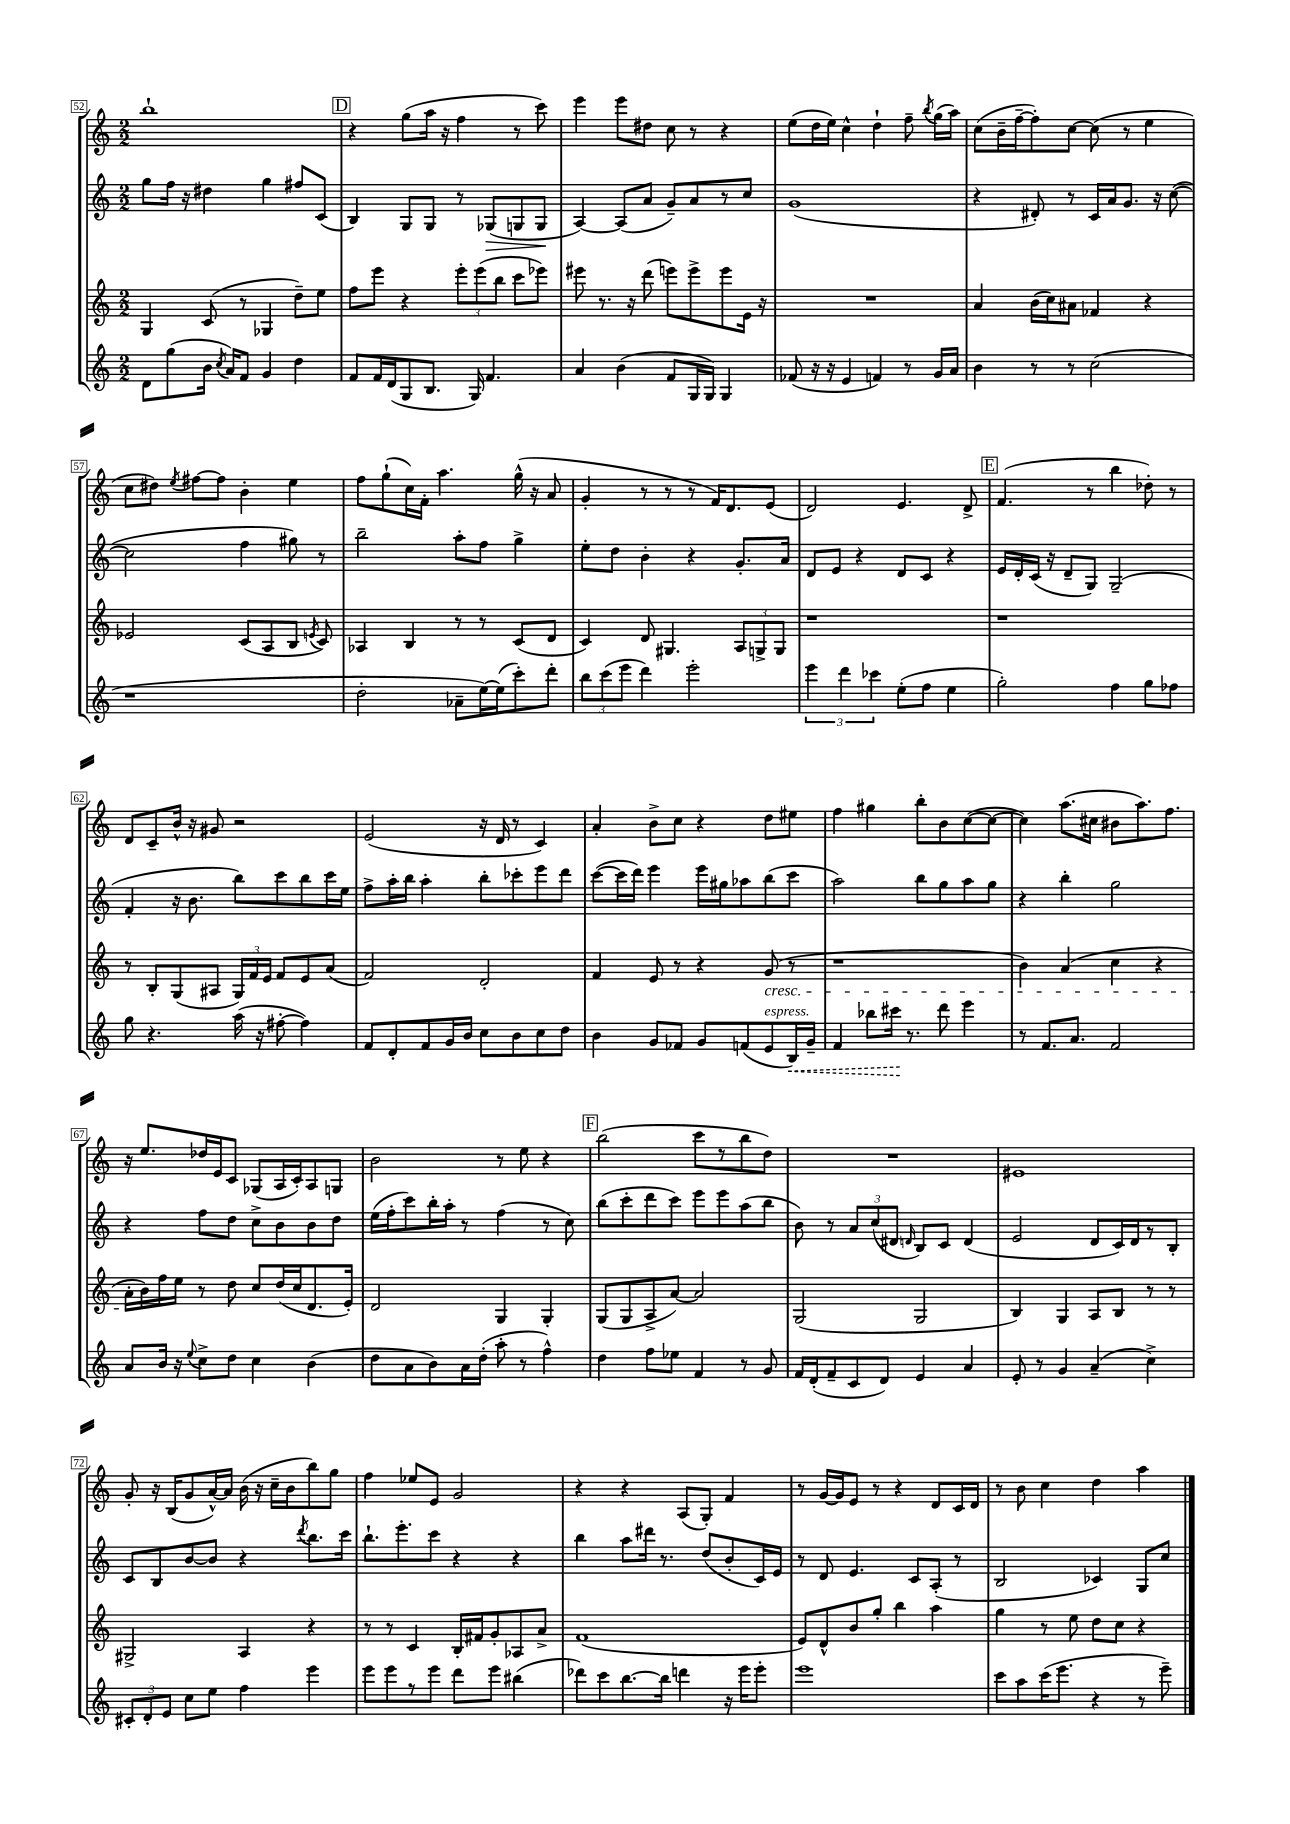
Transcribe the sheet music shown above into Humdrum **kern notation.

**kern	**kern	**kern	**kern
*staff4	*staff3	*staff2	*staff1
*clefG2	*clefG2	*clefG2	*clefG2
*k[]	*k[]	*k[]	*k[]
*M2/2	*M2/2	*M2/2	*M2/2
8d\L	4G/	8gg\L	1bb`
(8gg\	.	16ff\Jk	.
.	.	16r	.
16b\Jk	(8c/	4dd#\	.
8qcc/	.	.	.
16a/LK)	.	.	.
8f/J	8r	.	.
4g/	4G-/	4gg\	.
4dd\	8dd~\L)	8ff#/L	.
.	8ee\J	(8c/J	.
=	=	=	=
8f/L	8ff\L	4B/)	4r
16f/L	8eee\J	.	.
(16d/J	.	.	.
8G/	4r	8G/L	(8gg\L
8.B/J	.	8G/J	16aa\Jk
.	.	.	16r
.	12eee'\L	8r	4ff\
16G/)	.	.	.
.	(12eee\	.	.
4.f/	.	(8G-/L	.
.	12bb\J	.	.
.	8ccc\L	8G/	8r
.	8eee-\J)	8G/J	8ccc\)
=	=	=	=
4a/	8eee#\	[4A/)	4eee\
.	8.r	.	.
(4b\	.	(8A/]L	8eee\L
.	16r	.	.
.	(8ddd\	8a/J	8dd#\J
8f/L	8eee\L)	8g~/L)	8cc\
16G/L	8eee^\	8a/	8r
16G/JJ)	.	.	.
4G/	8eee\	8r	4r
.	16e\Jk	8cc/J	.
.	16r	.	.
=	=	=	=
(8f-/	1r	(1g	(8ee\L
16r	.	.	16dd\L
16r	.	.	16ee\JJ)
4e/	.	.	4cc^^\
4f/)	.	.	4dd`\
8r	.	.	8ff~\
.	.	.	8qbb/
16g/LL	.	.	(16gg\LL
16a/JJ	.	.	16aa\JJ)
=	=	=	=
4b\	4a/	4r	(8cc\L
.	.	.	16b~\L
.	.	.	[16ff~\J
8r	(16b\LL	8d#'/)	8ff'\])
.	16cc\J)	.	.
8r	8a#\J	8r	[8cc\J
(2cc\	4f-/	16c/LL	(8cc\]
.	.	16a/J	.
.	.	8.g/J	8r
.	4r	.	4ee\
.	.	16r	.
.	.	([8cc\	.
=	=	=	=
1r	2e-/	2cc\]	8cc\L
.	.	.	8dd#\J)
.	.	.	8qee/
.	.	.	[8ff#\L
.	.	.	8ff#\]J
.	(8c/L	4ff\	4b'\
.	8A/	.	.
.	8B/J	8gg#\)	4ee\
.	8qe/	.	.
.	8c/)	8r	.
=	=	=	=
2dd'\	4A-/	2bb~\	8ff\L
.	.	.	(8gg`\
.	4B/	.	16cc\L)
.	.	.	16f'\JJ
.	.	.	4.aa\
8a-~\L	8r	8aa'\L	.
[16ee\L)	8r	8ff\J	.
(16ee\]J	.	.	.
8ccc'\)	(8c/L	4gg^\	(16gg^^\
.	.	.	16r
8ddd'\J	8d/J	.	8a/
=	=	=	=
12bb\L	4c/)	8ee'\L	4g'/
(12ccc\	.	.	.
.	.	8dd\J	.
12eee\J	.	.	.
4ddd\)	8d/	4b'\	8r
.	4.G#/	.	8r
2eee'\	.	4r	8r
.	.	.	16f/LK)
.	.	.	8.d/
.	12A/L	8.g'/L	.
.	12G^/	.	.
.	.	.	(8e/J
.	12G/J	.	.
.	.	16a/Jk	.
=	=	=	=
6eee\	1r	8d/L	2d/)
.	.	8e/J	.
6ddd\	.	.	.
.	.	4r	.
6ccc-\	.	.	.
(8ee'\L	.	8d/L	4.e/
8ff\J	.	8c/J	.
4ee\	.	4r	.
.	.	.	8d^/
=	=	=	=
2gg'\)	1r	16e/LL	(4.f/
.	.	16d'/	.
.	.	(16c/JJ	.
.	.	16r	.
.	.	8d~/L	.
.	.	8G/J)	8r
4ff\	.	(2G~/	4bb\
8gg\L	.	.	8dd-'\)
8ff-\J	.	.	8r
=	=	=	=
8gg\	8r	4f'/	8d/L
4.r	8B'/L	.	8c~/
.	(8G/	16r	16b^^/Jk
.	.	8.b\	16r
.	8A#/J	.	8g#/
(16aa\	24G/LL)	8bb\L)	2r
.	24f/	.	.
16r	.	.	.
.	24e/JJ	.	.
[8ff#'\	8f/L	8ccc\	.
4ff#\])	8e/	8bb\	.
.	(8a/J	16ccc\L	.
.	.	16ee\JJ	.
=	=	=	=
8f/L	2f/)	8ff^\L	(2e/
8d'/	.	16aa'\L	.
.	.	16bb\JJ	.
8f/	.	4aa'\	.
16g/L	.	.	.
16b/JJ	.	.	.
8cc\L	2d'/	8bb'\L	16r
.	.	.	16d/
8b\	.	8ccc-'\	8r
8cc\	.	8eee\	4c/)
8dd\J	.	8ddd\J	.
=	=	=	=
4b\	4f/	([8ccc\L	4a'/
.	.	16ccc\]L	.
.	.	16ddd\JJ)	.
8g/L	8e/	4eee\	8b^\L
8f-/J	8r	.	8cc\J
8g/L	4r	16eee\LL	4r
.	.	16gg#\J	.
(8f/	.	8aa-\	.
8e/	(8g/	(8bb\	8dd\L
16B/L)	8r	8ccc\J	8ee#\J
16g~/JJ	.	.	.
=	=	=	=
4f/	1r	2aa\)	4ff\
8bb-\L	.	.	4gg#\
16ccc#\Jk	.	.	.
8.r	.	.	.
.	.	8bb\L	8bb'\L
8ddd\	.	8gg\	8b\
4eee\	.	8aa\	([8cc\
.	.	8gg\J	8cc\_J
=	=	=	=
8r	4b\)	4r	4cc\])
8.f/L	.	.	.
.	(4a/	4bb'\	(8.aa\L
8.a/J	.	.	.
.	.	.	16cc#\Jk
2f/	4cc\	2gg\	8b#\L
.	.	.	8.aa\)
.	4r	.	.
.	.	.	8.ff\J
=	=	=	=
8a/L	16a'\LL	4r	16r
.	16b\)	.	8.ee/L
16b/Jk	16ff\	.	.
16r	16ee\JJ	.	.
8qqee/	.	.	.
8cc^\L	8r	8ff\L	16dd-/L
.	.	.	16e/J
8dd\J	8dd\	8dd\J	8c/J
4cc\	8cc/L	8cc^\L	(8G-/L
.	(16dd/L	8b\	16A/L
.	16cc/J	.	16c'/J)
(4b\	8.d/	8b\	8A/
.	.	8dd\J	8G/J
.	16e'/Jk)	.	.
=	=	=	=
8dd\L	2d/	(16ee\LL	2b\
.	.	16ff'\J	.
8a\	.	8ccc\)	.
8b\)	.	16bb'\L	.
.	.	16aa'\JJ	.
16a\L	.	8r	.
(16dd'\JJ	.	.	.
8aa'\	4G/	(4ff\	8r
8r	.	.	8ee\
4ff^^\)	4G'/	8r	4r
.	.	8cc\)	.
=	=	=	=
4dd\	(8G/L	(8bb\L	(2bb\
.	8G/	8ccc'\	.
8ff\L	8A^/	8ddd\	.
8ee-\J	[8a/J)	8ccc\J)	.
4f/	2a/]	8eee\L	8ccc\L
.	.	8eee\	8r
8r	.	(8aa\	8bb\
8g/	.	8bb\J	8dd\J)
=	=	=	=
16f/LL	(2G/	8b\)	1r
(16d'/J	.	.	.
8f~/	.	8r	.
8c/	.	12a/L	.
.	.	(12cc/	.
8d/J)	.	.	.
.	.	12d#/J	.
.	.	16qqd/	.
4e/	2G/	8B/L)	.
.	.	8c/J	.
4a/	.	(4d/	.
=	=	=	=
8e'/	4B/)	2e/	1e#
8r	.	.	.
4g/	4G/	.	.
(4a~/	8A/L	8d/L	.
.	8B/J	16c/L)	.
.	.	16d/J	.
4cc^\)	8r	8r	.
.	8r	8B'/J	.
=	=	=	=
12c#'/L	2G#^/	8c/L	8g'/
12d'/	.	.	.
.	.	8B/	16r
12e/J	.	.	.
.	.	.	(16B/LK
8cc\L	.	[8b/	8g/
8ee\J	.	8b/]J	[16a^^/L)
.	.	.	16a/]JJ
4ff\	4A/	4r	(16b\
.	.	.	16r
.	.	.	16cc~\LL
.	.	.	16b\J
.	.	8qddd/	.
4eee\	4r	8.bb\L	8bb\)
.	.	.	8gg\J
.	.	16ccc\Jk	.
=	=	=	=
8eee\L	8r	8.bb`\L	4ff\
8eee\	8r	.	.
.	.	8.eee'\	.
8r	4c/	.	8ee-/L
8eee\J	.	8ccc\J	8e/J
8ddd\L	16B'/LL	4r	2g/
.	16f#/J	.	.
8eee\J	8g'/	.	.
(4bb#\	8A-/	4r	.
.	8a^/J	.	.
=	=	=	=
8ddd-\L)	(1f	4bb\	4r
8ccc\	.	.	.
[8.bb\	.	8aa\L	4r
.	.	16ddd#\Jk	.
16bb\]Jk	.	8.r	.
4ddd\	.	.	(8A/L
.	.	(8dd/L	8G'/J)
16r	.	8b'/	4f/
16eee\LK	.	.	.
8eee'\J	.	16c/L)	.
.	.	16e/JJ	.
=	=	=	=
1eee	8e/L)	8r	8r
.	8d^^/	8d/	[16g/LL
.	.	.	16g/]J
.	8b/	4.e/	8e/J
.	8gg'/J	.	8r
.	4bb\	.	4r
.	.	8c/L	.
.	4aa\	(8A'/J	8d/L
.	.	8r	16c/L
.	.	.	16d/JJ
=	=	=	=
8ccc\L	4gg\	2B/	8r
8aa\	.	.	8b\
(16ccc\K	8r	.	4cc\
8.eee\J	.	.	.
.	8ee\	.	.
4r	8dd\L	4c-/)	4dd\
.	8cc\J	.	.
8r	4r	8G/L	4aa\
8eee~\)	.	8cc/J	.
==	==	==	==
*-	*-	*-	*-
